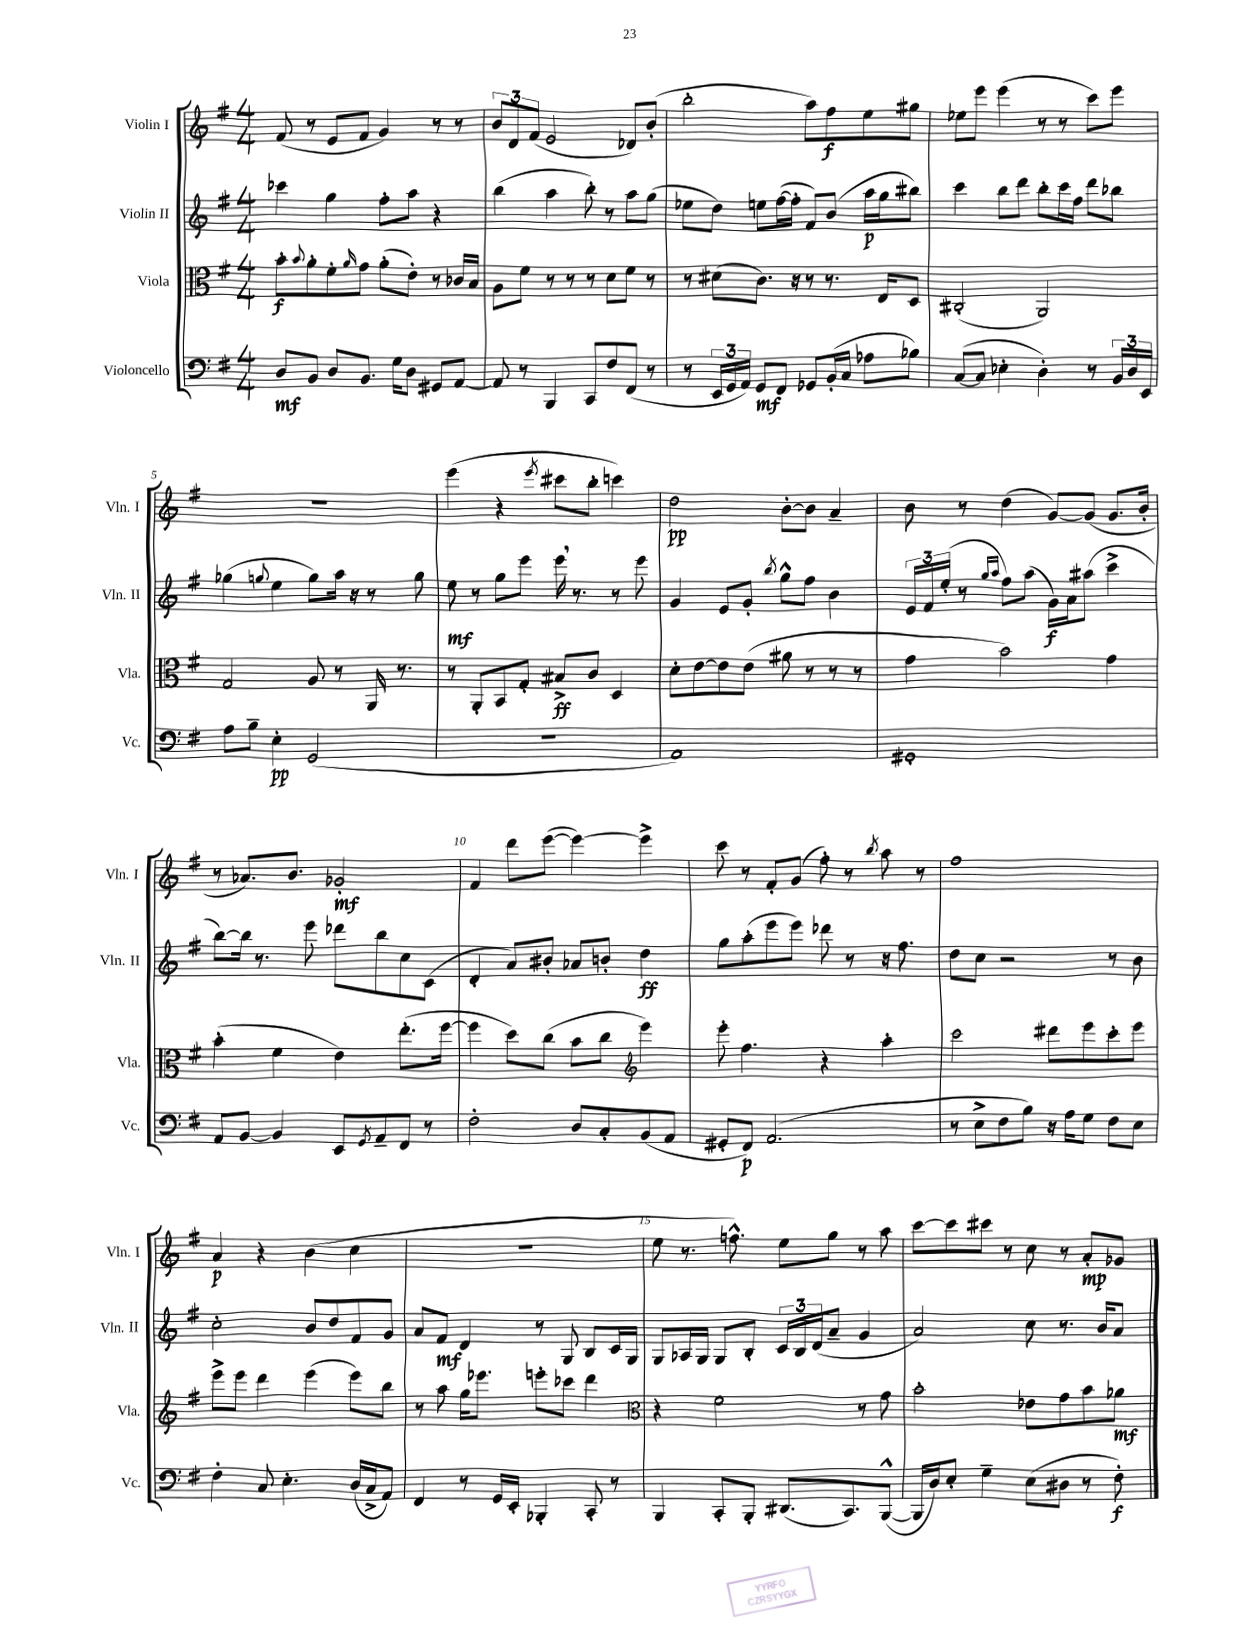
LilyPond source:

<<
\new StaffGroup <<
\new Staff = "s0" \with { instrumentName = "Violin I" shortInstrumentName = "Vln. I" } {
    \clef treble \key g \major \numericTimeSignature \time 4/4
    fis'8( r8 e'8 fis'8 g'4) r8 r8 |
    \tuplet 3/2 { b'8 d'8 fis'8( } e'2 des'8) b'8-.( |
    b''2-. a''8) fis''8\f e''8 gis''8 |
    ees''8 e'''8 e'''4( r8 r8 c'''8) e'''8 |
    r1 |
    e'''4( r4 \acciaccatura { e'''8 } cis'''8 b''8-. c'''4) |
    d''2\pp b'8~-. b'8 a'4-- |
    b'8 r8 d''4( g'8~) g'8( g'8. b'16-. |
    r8 aes'8.) b'8. ges'2-.\mf |
    fis'4 d'''8 e'''8~( e'''4~) e'''4-> |
    c'''8 r8 fis'8-. g'8( fis''8-.) r8 \acciaccatura { b''8 } a''8 r8 |
    fis''1 |
    a'4\p r4 b'4( c''4 |
    R1 |
    e''8 r8. f''8.-^) e''8 g''8 r8 a''8 |
    c'''8~ c'''8 cis'''8 r8 c''8 r8 a'8-.\mp ges'8 \bar "|." |
}
\new Staff = "s1" \with { instrumentName = "Violin II" shortInstrumentName = "Vln. II" } {
    \clef treble \key g \major \numericTimeSignature \time 4/4
    ces'''4 g''4 fis''8-. a''8 r4 |
    b''4( a''4 b''8-.) r8 a''8 g''8( |
    ees''8 d''8) e''8 fis''16~( fis''16-. fis'8) b'8( a''16\p g''16 bis''8) |
    c'''4 b''8 d'''8 b''8-. c'''16 fis''16 d'''8 bes''8 |
    ges''4( \appoggiatura { g''8 } e''4 g''8) a''16 r16 r8 g''8 |
    e''8\mf r8 g''8 e'''8 e'''16 \breathe r8. r8 e'''8 |
    g'4 e'8 g'8-. \acciaccatura { b''8 } g''8-^ fis''8 b'4 |
    \tuplet 3/2 { e'16 fis'16 e''16-.( } r8 \grace { g''16 a''16 } fis''8) a''8( g'16\f) a'16 ais''8( c'''4-> |
    b''8~) b''16 r8. e'''8 des'''8 b''8 c''8 c'8( |
    d'4-. a'8) bis'8-. aes'8 b'8-. d''4\ff |
    g''8 a''8-.( e'''8 e'''8) des'''8 r8 r16 fis''8. |
    d''8 c''8 r2 r8 b'8 |
    c''2-. b'8 d''8 fis'8 g'8 |
    a'8 fis'8\mf d'4 r8 g8 b8 c'16 g16 |
    g8 aes16 g16 g8 b8-. \tuplet 3/2 { c'16 b16 d'16( } a'8-- g'4 |
    a'2) c''8 r8. b'16 a'8 \bar "|." |
}
\new Staff = "s2" \with { instrumentName = "Viola" shortInstrumentName = "Vla." } {
    \clef alto \key g \major \numericTimeSignature \time 4/4
    b'8-.\f \appoggiatura { b'8 } a'8-. fis'8-. \grace { a'16 } g'8 a'8-.( e'8-.) r8 ces'16 b16 |
    a8 fis'8 r8 r8 r8 d'8 fis'8 r8 |
    r8 dis'8( c'8.) r16 r8 r8. e16 d8 |
    cis2-.( a,2) |
    g2 a8 r8 a,16 r8. |
    r8 a,8-. b,8 g8-. bis8->\ff c'8 d4 |
    d'8-. e'8~ e'8 e'8( ais'8 r8 r8 r8 |
    g'4 b'2) g'4 |
    b'4-.( fis'4 e'4) e''8.-.( fis''16~ |
    fis''4 d''8) c''8( b'8 c''8 \clef treble e'''4) |
    e'''8-. fis''4. r4 a''4-. |
    c'''2 dis'''8 e'''8 c'''8-. e'''8 |
    e'''8-> e'''8 d'''4 e'''4( e'''8) b''8 |
    r8 a''8 g''16 ees'''8. e'''8-. ces'''8 d'''4 |
    \clef alto r4 fis'2 r8 g'8 |
    b'2-. ees'8 g'8 b'8 aes'8\mf \bar "|." |
}
\new Staff = "s3" \with { instrumentName = "Violoncello" shortInstrumentName = "Vc." } {
    \clef bass \key g \major \numericTimeSignature \time 4/4
    d8\mf b,8 d8 b,8. g16 d8 gis,8 a,8~ |
    a,8 r8 b,,4 c,8 fis8 fis,8( r8 |
    r8 \tuplet 3/2 { e,16 g,16 a,16) } g,8\mf fis,8 ges,8 b,16-.( c16 aes8 bes8) |
    c8~( c8 ees4-. d4-.) r8 \tuplet 3/2 { b,16 d16 e,16 } |
    a8 b8-- e4-.\pp g,2( |
    r1 |
    a,1) |
    gis,1-. |
    a,8 b,8~ b,4 e,8 \acciaccatura { g,8 } a,8-- fis,8 r8 |
    fis2-. d8 c8-. b,8( a,8 |
    gis,8-. fis,8\p) a,2.( |
    r8 e8-> fis8 b8) r16 a16 g8 fis8 e8 |
    fis4-. c8 e4.-. d16( c16-> a,8) |
    fis,4 r8 g,16 e,16-. bes,,4-. c,8-. r8 |
    b,,4 c,8-. b,,8-. dis,8.( c,8.) b,,8~-^( |
    b,,16 d16) e8-. g4-- e8( dis8 r8 fis8-.\f) \bar "|." |
}
>>
>>
\layout { \context { \Score \override BarNumber.break-visibility = ##(#f #t #t) barNumberVisibility = #(every-nth-bar-number-visible 5) } }
